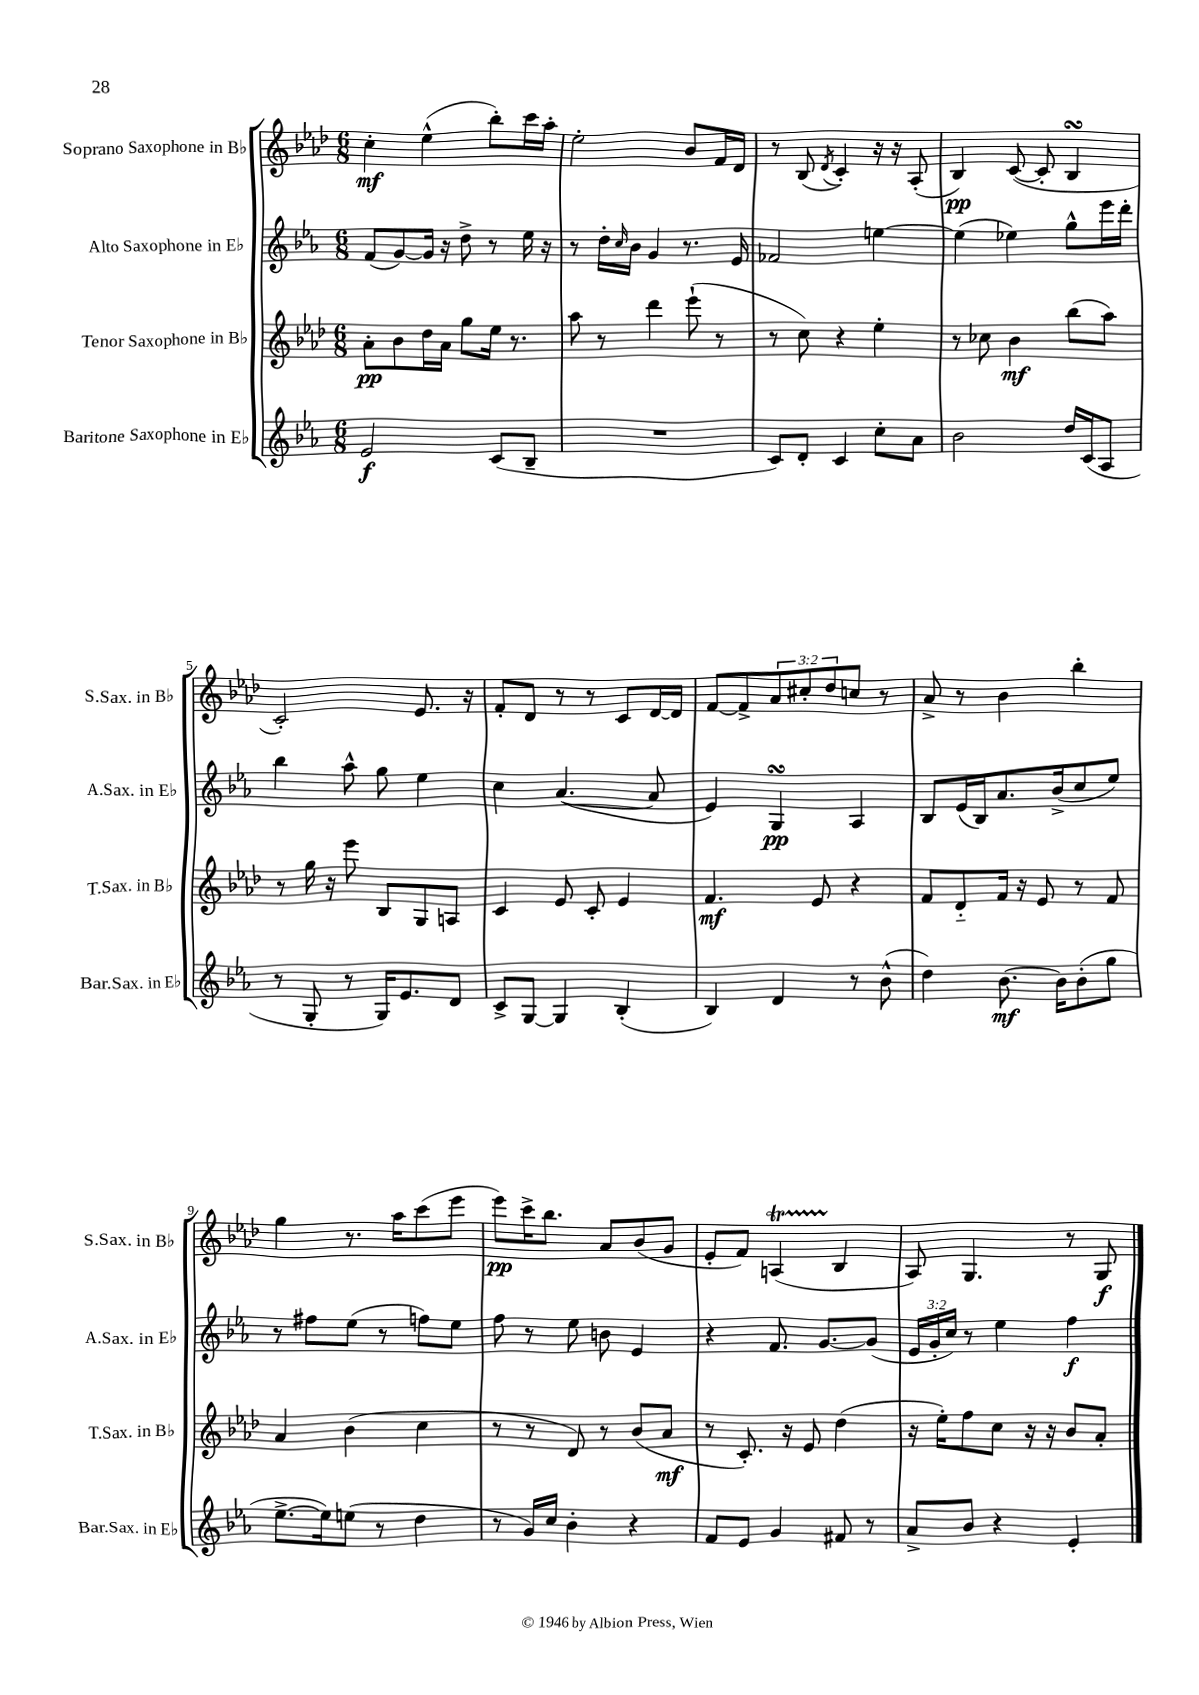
<<
\new StaffGroup <<
\new Staff = "s0" \with { instrumentName = "Soprano Saxophone in Bb" shortInstrumentName = "S.Sax. in Bb" } {
    \clef treble \key aes \major \numericTimeSignature \time 6/8 \override Staff.TupletNumber.text = #tuplet-number::calc-fraction-text
    c''4-.\mf ees''4-^( bes''8-.) c'''16 aes''16-. |
    ees''2-. bes'8 f'16 des'16 |
    r8 bes8( \acciaccatura { des'8 } c'4-.) r16 r16 aes8-.( |
    bes4\pp) c'8~( c'8-. bes4\turn |
    c'2-.) ees'8. r16 |
    f'8-. des'8 r8 r8 c'8 des'16~ des'16 |
    f'8~ f'8-> \tuplet 3/2 { aes'8 cis''8-. des''8 } c''8 r8 |
    aes'8-> r8 bes'4 bes''4-. |
    g''4 r8. aes''16 c'''8( ees'''8 |
    ees'''8\pp) c'''16-> bes''8. aes'8 bes'8( g'8 |
    ees'8-. f'8) a4\startTrillSpan( bes4\stopTrillSpan |
    aes8) g4. r8 g8\f \bar "|." |
}
\new Staff = "s1" \with { instrumentName = "Alto Saxophone in Eb" shortInstrumentName = "A.Sax. in Eb" } {
    \clef treble \key ees \major \numericTimeSignature \time 6/8 \override Staff.TupletNumber.text = #tuplet-number::calc-fraction-text
    f'8( g'8~) g'16 r16 d''8-> r8 ees''16 r16 |
    r8 d''16-. \grace { c''16 } bes'16 g'4 r8. ees'16 |
    fes'2 e''4~ |
    e''4( ees''4) g''8-^ ees'''16 d'''16-. |
    bes''4 aes''8-^ g''8 ees''4 |
    c''4 aes'4.~( aes'8 |
    ees'4) g4\turn\pp aes4 |
    bes8 ees'16( bes16) aes'8. bes'16->( c''8 ees''8) |
    r8 fis''8 ees''8( r8 f''8) ees''8 |
    f''8 r8 ees''8 b'8 ees'4 |
    r4 f'8. g'8.~ g'8( |
    \tuplet 3/2 { ees'16 g'16-. c''16) } r8 ees''4 f''4\f \bar "|." |
}
\new Staff = "s2" \with { instrumentName = "Tenor Saxophone in Bb" shortInstrumentName = "T.Sax. in Bb" } {
    \clef treble \key aes \major \numericTimeSignature \time 6/8
    aes'8-.\pp bes'8 des''16 aes'16 g''8 ees''16 r8. |
    aes''8 r8 des'''4 ees'''8-!( r8 |
    r8 c''8) r4 ees''4-. |
    r8 ces''8 bes'4\mf bes''8( aes''8) |
    r8 g''16 r16 ees'''8 bes8 g8 a8 |
    c'4 ees'8 c'8-. ees'4 |
    f'4.\mf ees'8 r4 |
    f'8 des'8-_ f'16 r16 ees'8 r8 f'8 |
    aes'4 bes'4( c''4 |
    r8 r8 des'8) r8 bes'8( aes'8\mf |
    r8 c'8.-.) r16 ees'8 des''4( |
    r16 ees''16-.) f''8 c''8 r16 r16 bes'8 aes'8-. \bar "|." |
}
\new Staff = "s3" \with { instrumentName = "Baritone Saxophone in Eb" shortInstrumentName = "Bar.Sax. in Eb" } {
    \clef treble \key ees \major \numericTimeSignature \time 6/8
    ees'2\f c'8( bes8-- |
    R2. |
    c'8) d'8-. c'4 c''8-. aes'8 |
    bes'2 d''16 c'16( aes8 |
    r8 g8-. r8 g16) ees'8. d'8 |
    c'8-> g8~ g4 bes4-.( |
    bes4) d'4 r8 bes'8-^( |
    d''4) bes'8.~\mf bes'16 bes'8-.( g''8 |
    ees''8.~-> ees''16) e''8( r8 d''4 |
    r8 g'16) c''16 bes'4-. r4 |
    f'8 ees'8 g'4 fis'8 r8 |
    aes'8-> bes'8 r4 ees'4-. \bar "|." |
}
>>
>>
